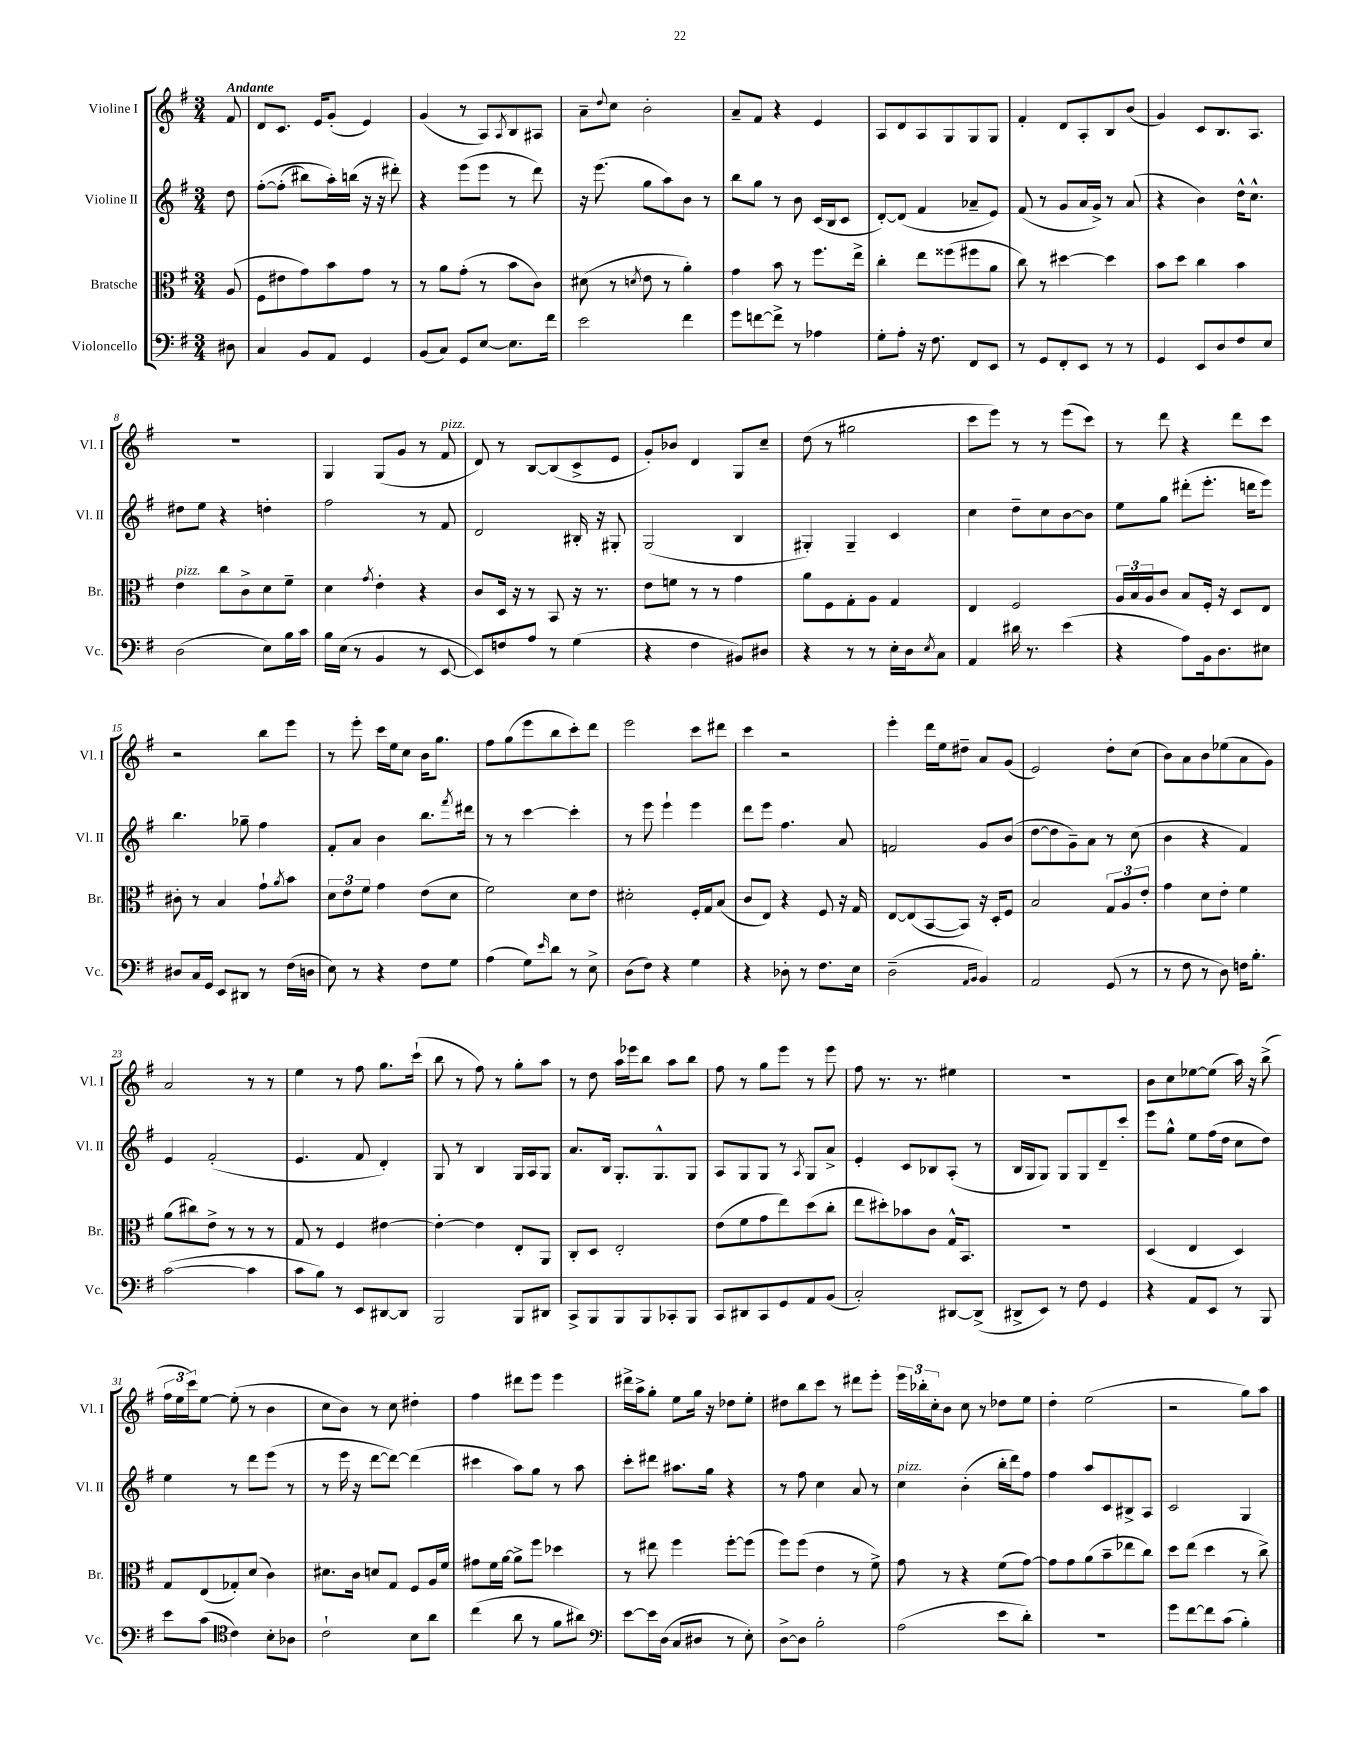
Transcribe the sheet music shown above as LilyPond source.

<<
\new StaffGroup <<
\new Staff = "s0" \with { instrumentName = "Violine I" shortInstrumentName = "Vl. I" } {
    \clef treble \key g \major \numericTimeSignature \time 3/4 \partial 8 \tempo "Andante"
    fis'8 |
    d'8 c'8. e'16 g'8-.( e'4) |
    g'4( r8 a8) \acciaccatura { a8 } b8 ais8 |
    a'8-- \appoggiatura { d''8 } c''8 b'2-. |
    a'8-- fis'8 r4 e'4 |
    a8 d'8 a8 g8 g8 g8 |
    fis'4-. d'8 a8-. b8 b'8( |
    g'4) c'8 b8. a8. |
    R2. |
    g4 g8( g'8 r8 fis'8^\markup { \italic "pizz." } |
    d'8) r8 b8~ b8( c'8-> e'8 |
    g'8-.) bes'8 d'4 g8 c''8-- |
    d''8( r8 gis''2 |
    c'''8 e'''8) r8 r8 e'''8( c'''8) |
    r8 d'''8 r4 d'''8 c'''8 |
    r2 b''8 e'''8 |
    r8 e'''8-. c'''16 e''16 c''8 b'16 g''8. |
    fis''8 g''8( e'''8 b''8 c'''8-.) d'''8 |
    e'''2 c'''8 dis'''8 |
    c'''4 r2 |
    e'''4-. d'''16 e''16 dis''8-- a'8 g'8( |
    e'2) d''8-. c''8( |
    b'8) a'8 b'8 ees''8( a'8 g'8) |
    a'2 r8 r8 |
    e''4 r8 fis''8 g''8. c'''16-!( |
    b''8 r8 fis''8) r8 g''8-. a''8 |
    r8 d''8 a''16 ees'''16 b''8 a''8 b''8 |
    fis''8 r8 g''8 e'''8 r8 e'''8 |
    fis''8 r8. r8. eis''4 |
    R2. |
    b'8 c''8 ees''8~ ees''8( a''16) r16 b''8->( |
    \tuplet 3/2 { fis''16 e''16 c'''16) } e''8~ e''8-.( r8 b'4 |
    c''8 b'8) r8 c''8 dis''4-. |
    fis''4 dis'''8 e'''8 e'''4 |
    dis'''16-> a''16-> g''8-. e''8 g''16 r16 des''8 e''8-. |
    dis''8 b''8 c'''8 r8 dis'''8 e'''8-. |
    \tuplet 3/2 { e'''16 bes''16-. c''16-. } b'8 c''8 r8 des''8 e''8 |
    d''4-. e''2( |
    r2 g''8) a''8 \bar "|." |
}
\new Staff = "s1" \with { instrumentName = "Violine II" shortInstrumentName = "Vl. II" } {
    \clef treble \key g \major \numericTimeSignature \time 3/4 \partial 8
    d''8 |
    fis''8~-.\( fis''8-.( bis''8) a''16-.\) b''16( r16 r16 dis'''8-.) |
    r4 e'''8( e'''8 r8 d'''8) |
    r16 e'''8.( g''8 a''8) b'8 r8 |
    b''8 g''8 r8 b'8 c'16( b16 c'8 |
    d'8~-.) d'8( fis'4 aes'8-- e'8) |
    fis'8( r8 g'8 a'16 g'16->) r8 a'8( |
    r4 b'4) d''16-^ c''8.-^ |
    dis''8 e''8 r4 d''4-. |
    fis''2 r8 fis'8 |
    d'2 bis16-. r16 gis8-. |
    g2( b4 |
    gis4-.) gis4-- c'4 |
    c''4 d''8-- c''8 b'8~ b'8 |
    e''8 g''8 dis'''8-.( e'''8.-. d'''16 e'''8) |
    b''4. ges''8-- fis''4 |
    fis'8-. a'8 b'4 b''8. \acciaccatura { fis'''8 } dis'''16 |
    r8 r8 c'''4~ c'''4-. |
    r8 e'''8 e'''4-! e'''4 |
    d'''8 e'''8 fis''4. a'8 |
    f'2 g'8 b'8( |
    d''8~ d''8 g'8--) a'8 r8 c''8( |
    b'4 r4 fis'4) |
    e'4 fis'2-.( |
    e'4. fis'8 d'4-.) |
    g8 r8 b4 g16 a16 g8 |
    a'8. b16 g8.-. g8.-^ g8 |
    a8 g8 g8 r8 \acciaccatura { a8 } g8 a'8-> |
    e'4-. c'8 bes8 a8-.( r8 |
    b16 g16 g8) g8 g8 d'8-- c'''8-. |
    e'''8 g''8-^ e''8 fis''16( d''16 c''8 d''8) |
    e''4 r8 d'''8 e'''8( r8 |
    r8 e'''16 r16 d'''8~ d'''8~) d'''4( |
    cis'''4 a''8) g''8 r8 a''8 |
    c'''8-. dis'''8 ais''8. g''16 r4 |
    r8 fis''8 c''4 a'8 r8 |
    c''4^\markup { \italic "pizz." } b'4-.( b''16-. d'''16) fis''8 |
    fis''4 a''8 c'8 bis8-> a8 |
    c'2 g4 \bar "|." |
}
\new Staff = "s2" \with { instrumentName = "Bratsche" shortInstrumentName = "Br." } {
    \clef alto \key g \major \numericTimeSignature \time 3/4 \partial 8
    a8( |
    fis8 eis'8 g'8) b'8 g'8 r8 |
    r8 a'8 g'8-.( r8 b'8 c'8) |
    dis'8( r8 \acciaccatura { d'8 } e'8 r8 a'4-.) |
    g'4 b'8 r8 fis''8. e''16-> |
    c''4-. e''8 fisis''8( fis''8 a'8 |
    c''8) r8 dis''4~ dis''4 |
    b'8 d''8 c''4 b'4 |
    e'4^\markup { \italic "pizz." } c''8 c'8-> d'8 fis'8-- |
    d'4 \acciaccatura { g'8 } e'4-. r4 |
    c'8 d16 r16 r8 b,8 r16 r8. |
    e'8 f'8 r8 r8 g'4 |
    a'8 fis8 g8-. a8 g4 |
    e4 fis2 |
    \tuplet 3/2 { a16 b16 a16 } c'8 b8 fis16-. r16 d8 e8 |
    cis'8-. r8 b4 g'8-! \acciaccatura { a'8 } b'8 |
    \tuplet 3/2 { d'8 e'8 fis'8 } g'4 e'8( d'8 |
    fis'2) d'8 e'8 |
    dis'2-. fis16-. g16 b8( |
    c'8 e8) r4 fis8 r16 g16 |
    e8~ e8( b,8~ b,8) r16 d16-. fis8 |
    b2 \tuplet 3/2 { g8 a8 e'8-. } |
    g'4 d'8 e'8-. fis'4 |
    a'8( cis''8) e'8-> r8 r8 r8 |
    g8 r8 fis4 eis'4~ |
    eis'4~-. eis'4 e8-. a,8 |
    c8-. d8 e2-. |
    e'8( fis'8 g'8 e''8) d''8( c''8-. |
    e''8 dis''8-.) bes'8 c'8 g16-^ b,8. |
    R2. |
    d4( e4 d4) |
    g8 e8( ges8-.) d'8( c'4) |
    dis'8. c'16 d'8 g8 fis8 a16 fis'16 |
    gis'8 fis'16 a'16~ a'8-> fis''8 des''4 |
    r8 eis''8 fis''4 fis''8~-. fis''8( |
    fis''8) fis''8( e'4 r8 fis'8->) |
    g'8 r8 r4 fis'8( g'8~) |
    g'8 g'8 a'8( b'8-- ees''8 c''8) |
    d''8 e''8( d''4 r8 c''8->) \bar "|." |
}
\new Staff = "s3" \with { instrumentName = "Violoncello" shortInstrumentName = "Vc." } {
    \clef bass \key g \major \numericTimeSignature \time 3/4 \partial 8
    dis8 |
    c4 b,8 a,8 g,4 |
    b,8( c8) g,8 e8~ e8. fis'16 |
    e'2 fis'4 |
    g'8 f'8~ f'8-> r8 aes4 |
    g8-. a8-. r16 fis8. fis,8 e,8 |
    r8 g,8 fis,8-. e,8 r8 r8 |
    g,4 e,8 d8 fis8 e8 |
    d2( e8) b16 c'16 |
    b16 e16( r8 b,4 r8 e,8~ |
    e,8) f8 a8 r8 g4( |
    r4 fis4 bis,8) dis8 |
    r4 r8 r8 e16-. d16 \acciaccatura { e8 } c8 |
    a,4 dis'16 r8. e'4( |
    r4 a8) b,16 d8. eis8 |
    dis8 c16 g,16 e,8 dis,8 r8 fis16( d16 |
    e8) r8 r4 fis8 g8 |
    a4( g8) \grace { e'16 } d'8 r8 e8-> |
    d8( fis8) r4 g4 |
    r4 des8-. r8 fis8. e16 |
    d2--( \grace { a,16 b,16 } b,4) |
    a,2 g,8( r8 |
    r8 fis8 r8 d8) f16 b8.-. |
    c'2~( c'4 |
    c'8 b8) r8 e,8 dis,8~ dis,8 |
    b,,2 b,,8 dis,8 |
    c,8-> b,,8 b,,8 b,,8 ces,8-. b,,8 |
    c,8 dis,8 c,8 g,8 a,8 b,8( |
    c2-.) dis,8~ dis,8->( |
    dis,8-> e,8) r8 fis8 g,4 |
    r4 a,8 e,8 r8 b,,8 |
    e'8 c'8( \clef tenor c'4) b8-. aes8 |
    c'2-! b8 a'8 |
    c''4( a'8 r8 fis'8 ais'8) |
    \clef bass e'8~ e'16 d16( c8 dis8 r8 e8-.) |
    d8~-> d8 b2-. |
    a2( e'8 d'8-.) |
    R2. |
    g'8 fis'8~ fis'8 c'8( b4-.) \bar "|." |
}
>>
>>
